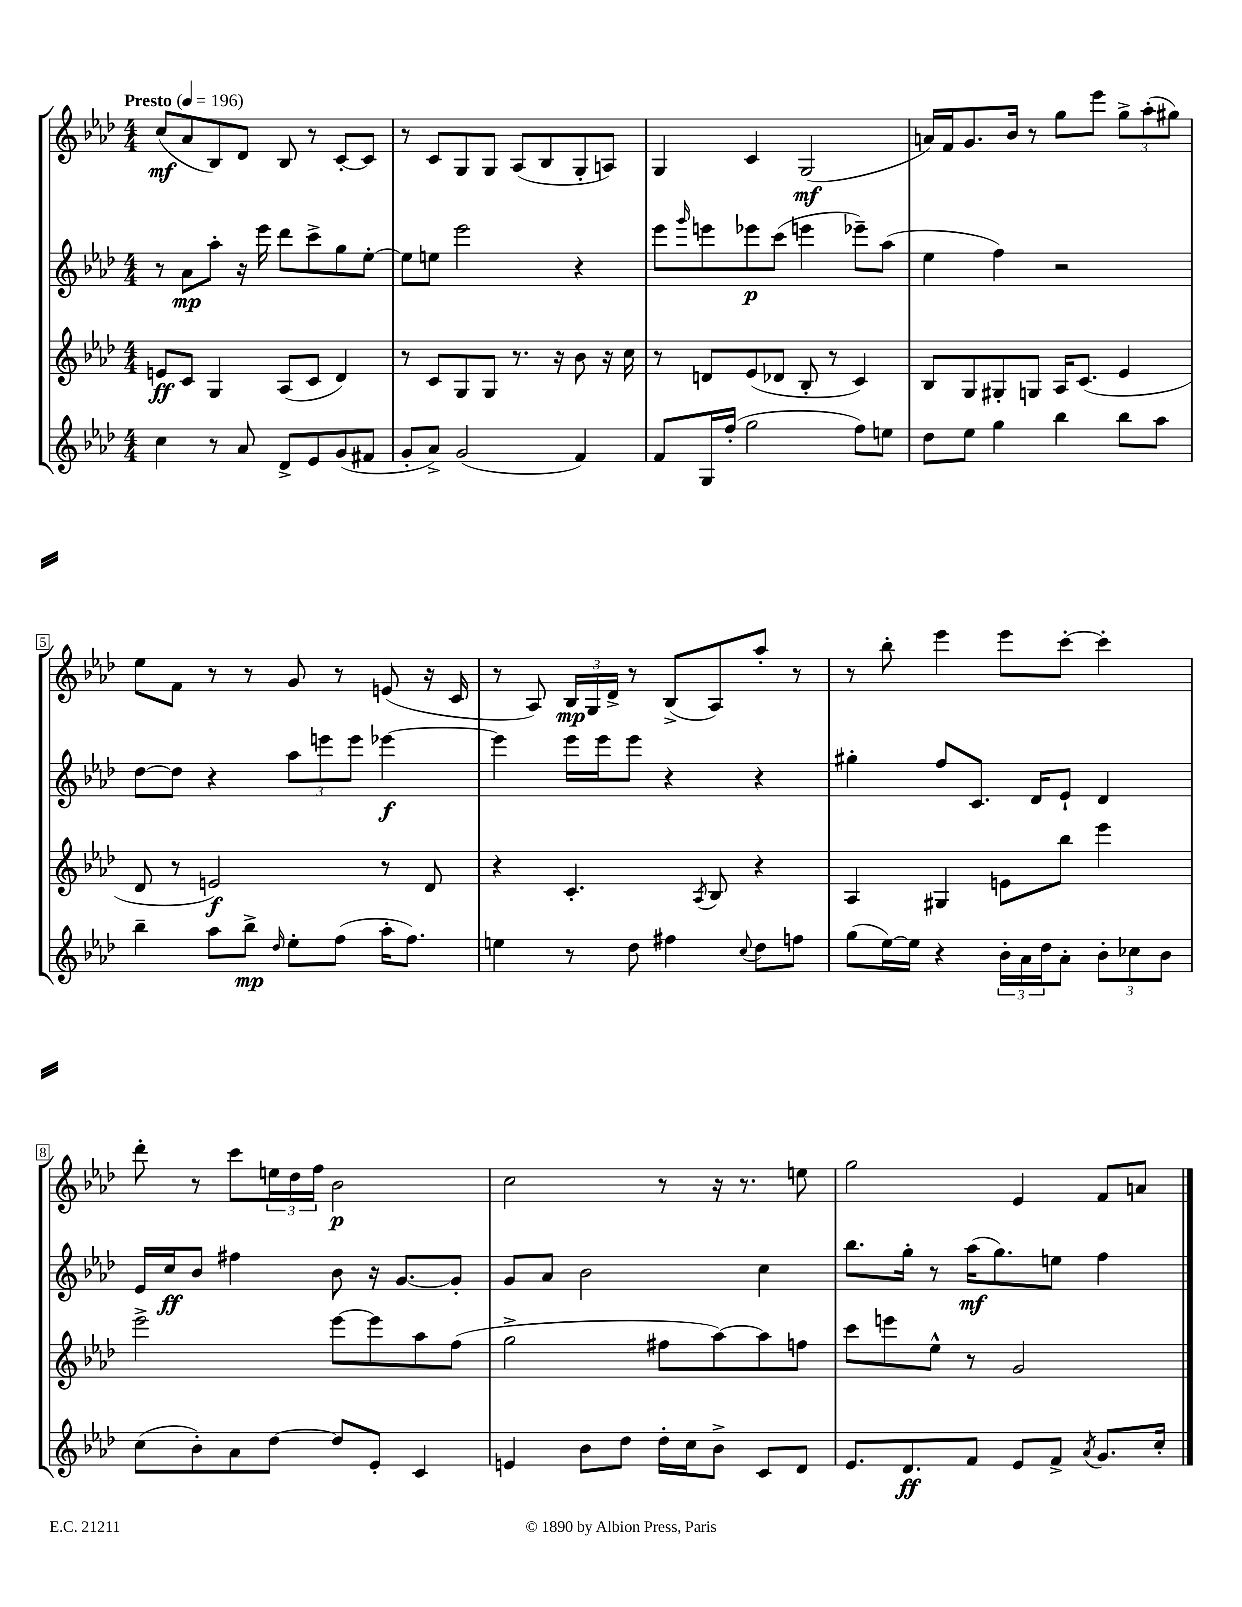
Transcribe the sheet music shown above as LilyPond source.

<<
\new StaffGroup <<
\new Staff = "s0" {
    \clef treble \key aes \major \numericTimeSignature \time 4/4 \tempo "Presto" 4 = 196
    c''8\mf( aes'8 bes8) des'8 bes8 r8 c'8~-. c'8 |
    r8 c'8 g8 g8 aes8( bes8 g8-. a8) |
    g4 c'4 g2\mf( |
    a'16) f'16 g'8. bes'16 r8 g''8 ees'''8 \tuplet 3/2 { g''8-> aes''8-.( gis''8) } |
    ees''8 f'8 r8 r8 g'8 r8 e'8( r16 c'16 |
    r8 aes8) \tuplet 3/2 { bes16\mp g16 des'16-> } r8 bes8->( aes8) aes''8-. r8 |
    r8 bes''8-. ees'''4 ees'''8 c'''8~-. c'''4-. |
    des'''8-. r8 c'''8 \tuplet 3/2 { e''16 des''16 f''16 } bes'2\p |
    c''2 r8 r16 r8. e''8 |
    g''2 ees'4 f'8 a'8 \bar "|." |
}
\new Staff = "s1" {
    \clef treble \key aes \major \numericTimeSignature \time 4/4
    r8 aes'8\mp aes''8-. r16 ees'''16 des'''8 c'''8-> g''8 ees''8~-. |
    ees''8 e''8 ees'''2 r4 |
    ees'''8 \grace { g'''16 } e'''8 ees'''8\p c'''8( e'''4 ees'''8--) aes''8( |
    ees''4 f''4) r2 |
    des''8~ des''8 r4 \tuplet 3/2 { aes''8 e'''8 e'''8 } ees'''4~\f |
    ees'''4 ees'''16 ees'''16 ees'''8 r4 r4 |
    gis''4-. f''8 c'8. des'16 ees'8-! des'4 |
    ees'16 c''16\ff bes'8 fis''4 bes'8 r16 g'8.~ g'8-. |
    g'8 aes'8 bes'2 c''4 |
    bes''8. g''16-. r8 aes''16\mf( g''8.) e''8 f''4 \bar "|." |
}
\new Staff = "s2" {
    \clef treble \key aes \major \numericTimeSignature \time 4/4
    e'8\ff c'8 g4 aes8( c'8 des'4) |
    r8 c'8 g8 g8 r8. r16 bes'8 r16 c''16 |
    r8 d'8 ees'8( des'8 bes8-. r8 c'4) |
    bes8 g8 gis8-. g8 aes16 c'8.( ees'4 |
    des'8 r8 e'2\f) r8 des'8 |
    r4 c'4.-. \acciaccatura { aes8 } bes8 r4 |
    aes4 gis4 e'8 bes''8 ees'''4 |
    ees'''2-> ees'''8~ ees'''8 aes''8 f''8( |
    g''2-> fis''8 aes''8~) aes''8 f''8 |
    c'''8 e'''8 ees''8-^ r8 g'2 \bar "|." |
}
\new Staff = "s3" {
    \clef treble \key aes \major \numericTimeSignature \time 4/4
    c''4 r8 aes'8 des'8-> ees'8 g'8( fis'8 |
    g'8-. aes'8->) g'2( f'4) |
    f'8 g16 f''16-.( g''2 f''8) e''8 |
    des''8 ees''8 g''4 bes''4 bes''8 aes''8 |
    bes''4-- aes''8 bes''8->\mp \grace { des''16 } ees''8-. f''8( aes''16-. f''8.) |
    e''4 r8 des''8 fis''4 \appoggiatura { c''8 } des''8 f''8 |
    g''8( ees''16~) ees''16 r4 \tuplet 3/2 { bes'16-. aes'16 des''16 } aes'8-. \tuplet 3/2 { bes'8-. ces''8 bes'8 } |
    c''8( bes'8-.) aes'8 des''8~ des''8 ees'8-. c'4 |
    e'4 bes'8 des''8 des''16-. c''16 bes'8-> c'8 des'8 |
    ees'8. des'8.\ff f'8 ees'8 f'8-> \acciaccatura { aes'8 } g'8. c''16-. \bar "|." |
}
>>
>>
\layout { \context { \Score \override BarNumber.stencil = #(make-stencil-boxer 0.1 0.3 ly:text-interface::print) } }
